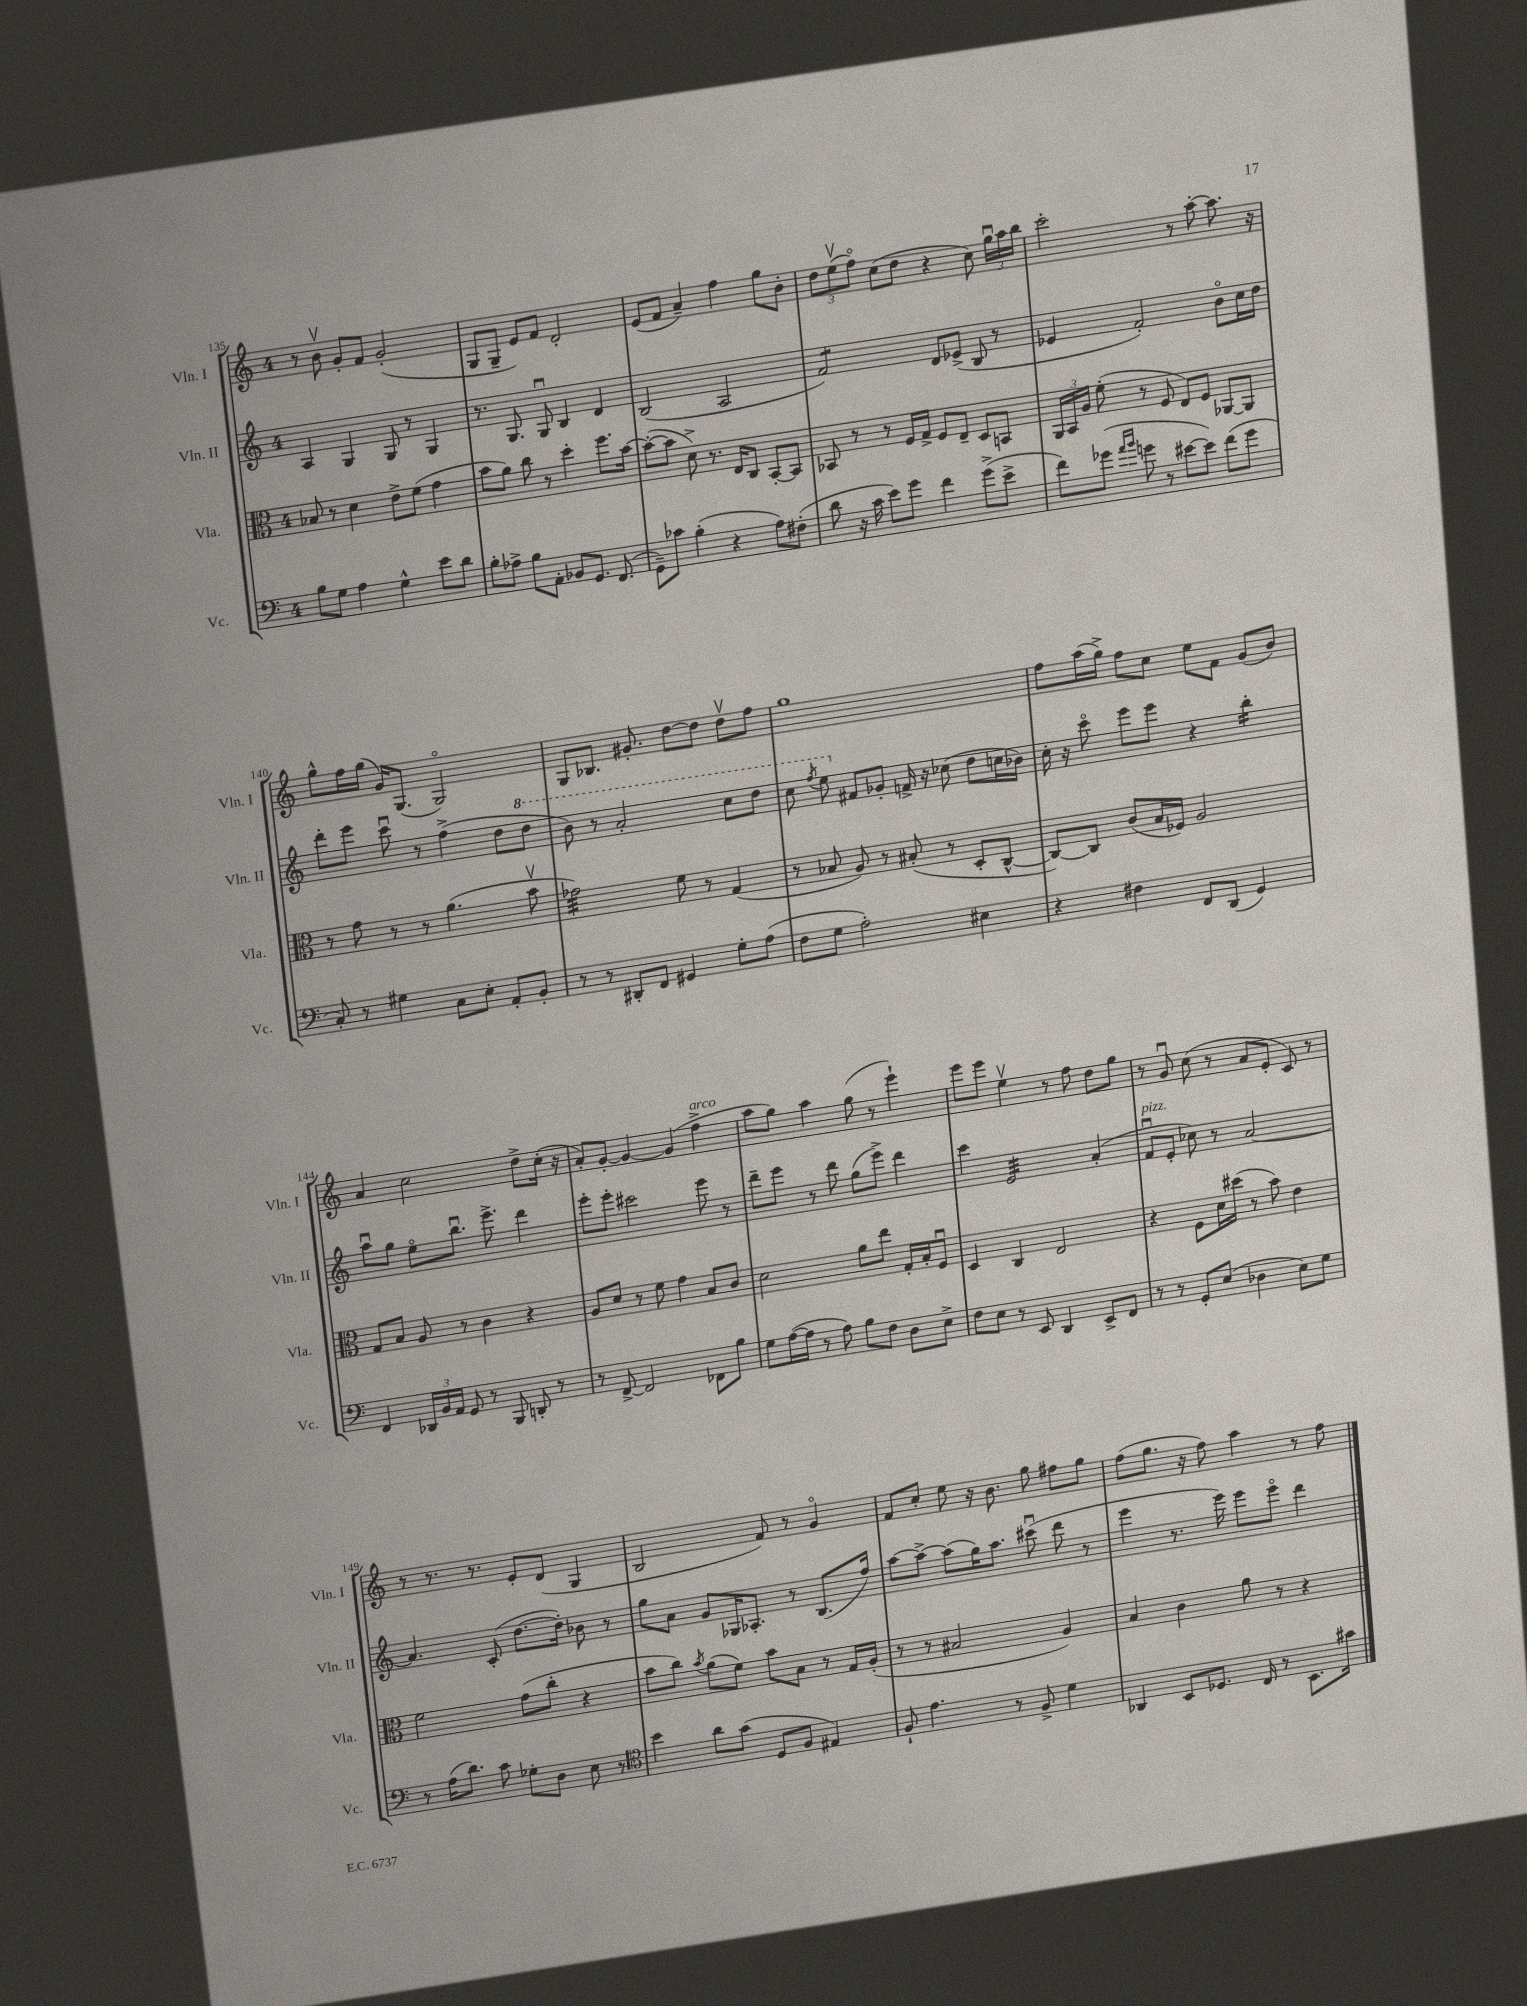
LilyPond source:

<<
\new StaffGroup <<
\new Staff = "s0" \with { instrumentName = "Vln. I" shortInstrumentName = "Vln. I" } {
    \clef treble \key c \major \once \override Staff.TimeSignature.style = #'single-digit \time 4/4
    \autoBeamOff r8 b'8\upbow g'8[-. f'8] g'2-.( |
    g8[ g8]-- e'8[) f'8] d'2-. |
    e'8[( f'8] a'4--) f''4 g''8[ b'8]-. |
    \tuplet 3/2 { d''8[ e''8\upbow( f''8]\flageolet) } c''8[( d''8] r4 c''8) \tuplet 3/2 { g''16[\downbow a''16 b''16] } |
    c'''2-. r8 a''8~-. a''8. r16 |
    g''8[-^ f''16 g''16]( g'16[) g8.]( g2\flageolet) |
    g8[ bes8.] gis'8.-. d''8[~ d''8] d''8[\upbow f''8] |
    g''1 |
    f''8[ a''16( g''16]->) f''8[ c''8] e''8[ f'8] g'8[( b'8]) |
    a'4 c''2 d''8[-> c''16]-.( r16 |
    a'8[-.) g'8]~-. g'4~ g'4( f''4->^\markup { \italic "arco" } |
    a''8[ g''8]) a''4 g''8( r8 e'''4-!) |
    e'''8[ e'''8] e''4\upbow r8 f''8 d''8[ g''8] |
    r8 g'8\downbow c''8( r8 a'8[ e'8]-. c'8) r8 |
    r8 r8. r8. e'8[-. d'8]( g4 |
    b2 f'8) r8 g'4\flageolet |
    f'8[ c''8]-. e''8 r16 b'8. g''8 fis''8[ g''8] |
    f''8[( g''8.] r16 f''8) a''4 r8 f''8 \bar "|." |
}
\new Staff = "s1" \with { instrumentName = "Vln. II" shortInstrumentName = "Vln. II" } {
    \clef treble \key c \major \once \override Staff.TimeSignature.style = #'single-digit \time 4/4
    \autoBeamOff a4 g4 g8 r8 g4 |
    r8. g8. g8\downbow b4 d'4 |
    b2( a2 |
    f'2:8) d'8[ ees'8]->( b8 r8 |
    ees'4 f'2-.) b'8[\flageolet c''16 d''16] |
    d'''8[-. e'''8] c'''8\downbow r8 f''4->( d''8[ \ottava #1 d'''8] |
    b''8) r8 a''2-. c'''8[ d'''8] |
    c'''8 \acciaccatura { f'''8 } e'''8 \ottava #0 fis'8[ ges'8]-. f'16-> r16 ces''8( d''8[ c''16 bes'16]) |
    c''16-. r16 c'''8\flageolet e'''8[ e'''8] r4 b''4:16-. |
    a''8[\downbow g''8] e''8[\flageolet b''8.]\downbow e'''8.-> d'''4 |
    e'''8[-. e'''8]-. cis'''2 e'''8 r8 |
    d'''8[-- e'''8] r8 d'''8 g''8[( e'''8]->) d'''4 |
    c'''4 e'2:32 a'4-.( |
    f'8[\downbow^\markup { \italic "pizz." } e'8]-. ces''8) r8 a'2~ |
    a'4. c'8-.( d''8.[~ d''16]-.) bes'8 r8 |
    g''8[ a'8] g'8[ ges16 aes8.]-. r8 b8.[( f''16]) |
    a''8[~ a''8]~-> a''8[( g''16) a''8.] cis'''8\downbow( d'''8 r8 |
    e'''4 r8. e'''16) e'''8[ e'''8]\flageolet d'''4 \bar "|." |
}
\new Staff = "s2" \with { instrumentName = "Vla." shortInstrumentName = "Vla." } {
    \clef alto \key c \major \once \override Staff.TimeSignature.style = #'single-digit \time 4/4
    \autoBeamOff bes8 r8 d'4 e'8[-> f'8]( g'4 |
    b'8[ a'8]) c''8 r8 d''4-. f''8.[ b'16]~ |
    b'8[~-.( b'8] d'8->) r8. e16[ c8] b,8[~-. b,8] |
    bes,8 r8 r8 f16[ g16]-> f8[ e8]-- d8[ b,8] |
    \tuplet 3/2 { a,16[ b,16 a16] } f'8-.( r8 f8 e8[) f8] aes,8[~ aes,8] |
    r8 g'8 r8 r8 a'4.( b'8\upbow |
    ges'2:32) f'8 r8 g4( |
    r8 bes8 a8) r8 bis8-.( r8 d8[-. c8]~-^ |
    c8[~) c8] c'8[( b16 fes16]) a2 |
    g8[ b8] a8 r8 c'4 r4 |
    a8[ d'8] r8 f'8 g'4 b8[ c'8] |
    d'2 a'8[ e''8] g16[-. b16-. f8]\downbow |
    d4 c4 e2 |
    r4 f8[ d'16 dis''16]( r8 b'8) e'4 |
    f'2 g'8[( c''8]-. r4 |
    b'8[ c''8]) \acciaccatura { b'8 } a'8[( f'8]) b'8[ b8] r8 g16[ a16]-.( |
    r8 r8 bis2 a4) |
    b4 c'4 a'8 r8 r4 \bar "|." |
}
\new Staff = "s3" \with { instrumentName = "Vc." shortInstrumentName = "Vc." } {
    \clef bass \key c \major \once \override Staff.TimeSignature.style = #'single-digit \time 4/4
    \autoBeamOff b8[ g8] a4 g4-^ e'8[ d'8] |
    b8[-. aes8]-> b8[ a,8]-. bes,8[ g,8.] f,8.( |
    g,8[--) ces'8] b4-.( r4 a8[) fis8]-.( |
    d'8 r16 c'16 e'8[) g'8] f'4 g'8[->( e'8]-> |
    f'8[) ges'8]( \grace { a'16[ b'16] } g'8 r8 eis'8[~ eis'8]) f'8[( g'8] |
    c8-.) r8 gis4 c8[ e8]-. a,8[-. b,8]-. |
    r8 r8 dis,8[-. f,8] gis,4 g8[-. a8]( |
    f8[ g8] a2-.) eis4 |
    r4 fis4 f,8[ d,8]( g,4) |
    f,4 \tuplet 3/2 { des,16[ b,16 a,16] } g,8 r8 b,,8 d,8-. r8 |
    r8 f,8~-> f,2 fes,8[ b8] |
    g8[ a16~( a16] r8 a8) b8[ f8] d8[ e8]-> |
    f8[ e8] r8 e,8 d,4 e,8[-> f,8] |
    r8 r8 g,8[-. e8]( des4 e8[) g8] |
    r8 a16[( d'8.]) c'8 ges8[-. d8] e8 r8 |
    \clef tenor b'4 a'8[ g'8]( d8[ f8] eis4) |
    f8-! e'4. r8 f8-> d'4 |
    aes,4 b,8[ des8.] c16 r8 b,8.[ gis'16] \bar "|." |
}
>>
>>
\layout { \context { \Score currentBarNumber = #135 } }
